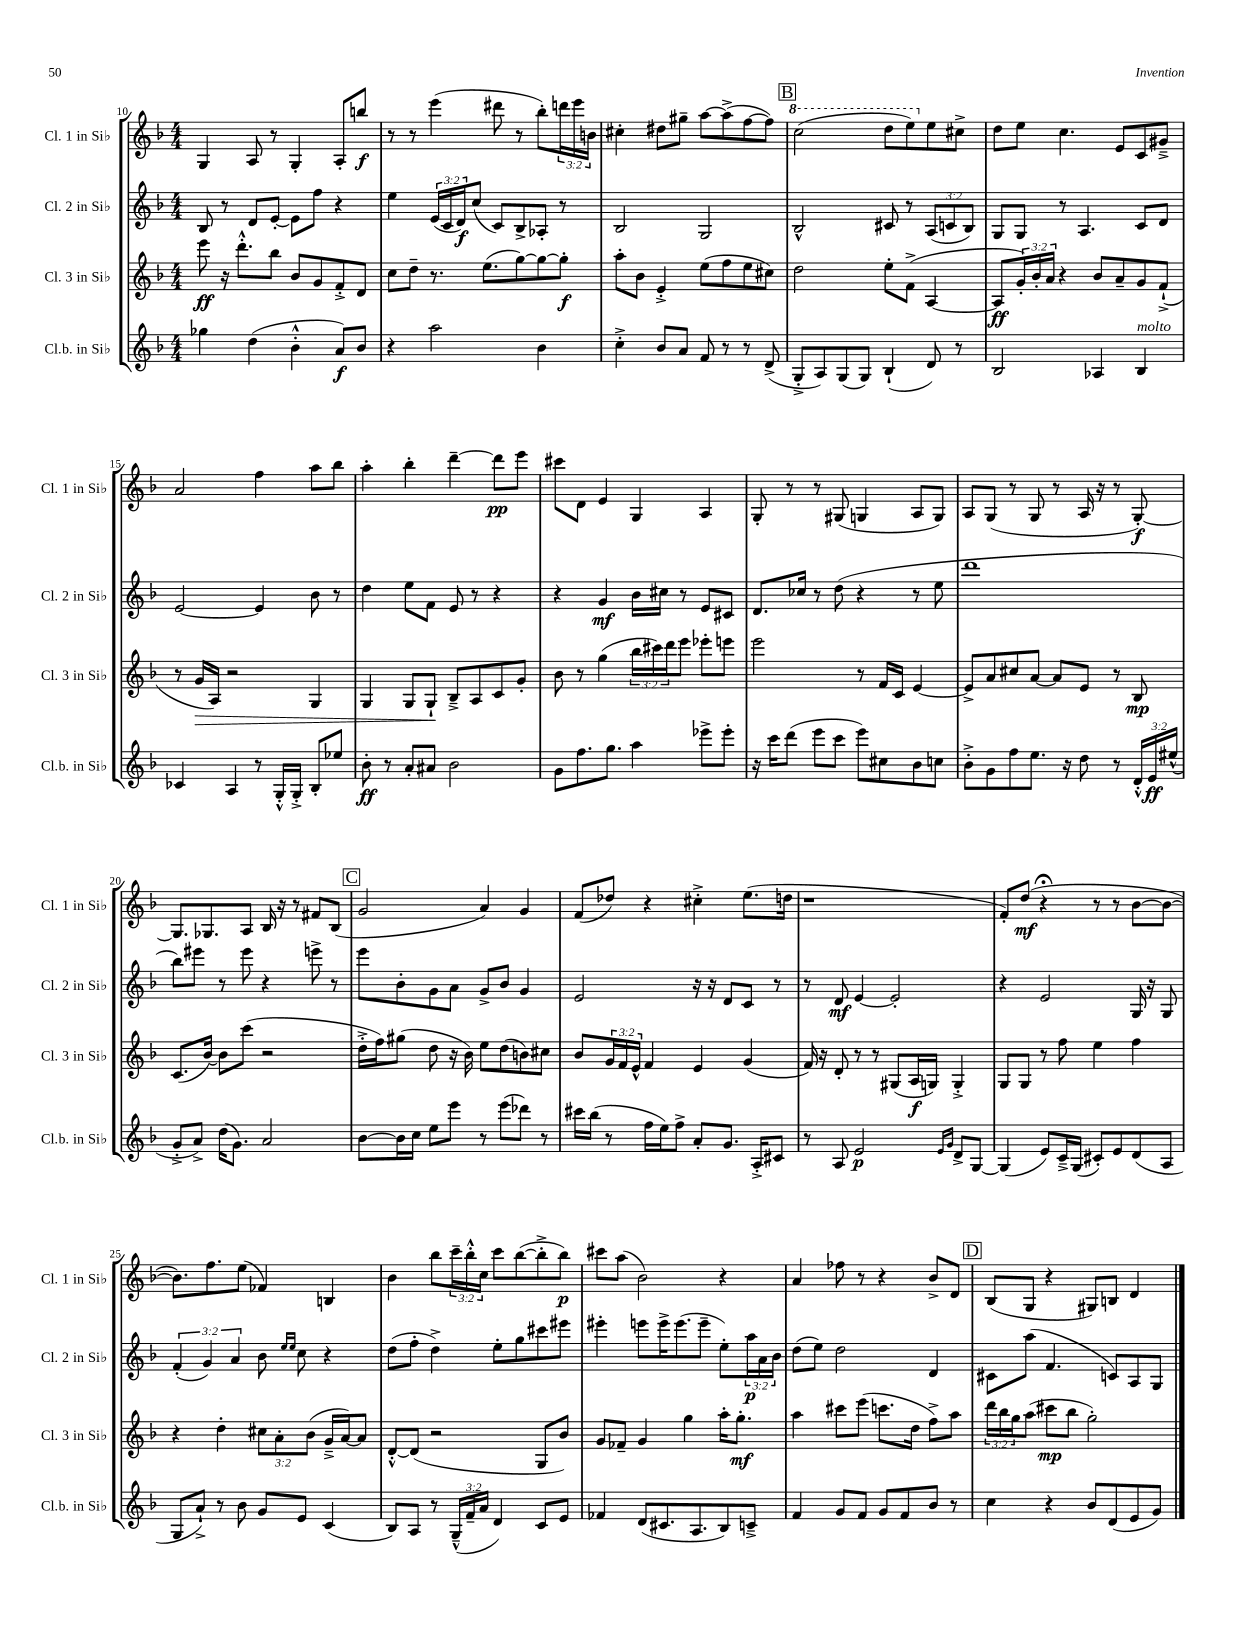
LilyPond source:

<<
\new StaffGroup <<
\new Staff = "s0" \with { instrumentName = "Cl. 1 in Sib" shortInstrumentName = "Cl. 1 in Sib" } {
    \clef treble \key f \major \numericTimeSignature \time 4/4 \override Staff.TupletNumber.text = #tuplet-number::calc-fraction-text
    g4 a8 r8 g4-. a8-. b''8\f |
    r8 r8 e'''4( dis'''8 r8 bes''8-.) \tuplet 3/2 { d'''16 e'''16 b'16 } |
    cis''4-. dis''8 gis''8-- a''8~ a''8->( f''8~ f''8) |
    \mark \markup { \box "B" } \ottava #1 c'''2( d'''8 e'''8) \ottava #0 e''8 cis''8-> |
    d''8 e''8 c''4. e'8 c'8 gis'8---> |
    a'2 f''4 a''8 bes''8 |
    a''4-. bes''4-. d'''4~-- d'''8\pp e'''8 |
    cis'''8 d'8 e'4 g4 a4 |
    g8-. r8 r8 gis8( g4 a8 g8) |
    a8 g8( r8 g8 r8 a16 r16 r8 g8~-.\f) |
    g8. ges8. a8 bes16 r16 r8 fis'8 bes8( |
    \mark \markup { \box "C" } g'2 a'4) g'4 |
    f'8( des''8) r4 cis''4-.-> e''8.( d''16 |
    r1 |
    f'8-.) d''8\mf( r4\fermata r8 r8 bes'8~ bes'8~ |
    bes'8.) f''8. e''8( fes'4) b4 |
    bes'4 bes''8 \tuplet 3/2 { c'''16-- bes''16-.-^ c''16 } c'''8 bes''8~( bes''8-.-> bes''8\p) |
    cis'''8 a''8( bes'2) r4 |
    a'4 fes''8 r8 r4 bes'8-> d'8 |
    \mark \markup { \box "D" } bes8( g8 r4 gis8) b8 d'4 \bar "|." |
}
\new Staff = "s1" \with { instrumentName = "Cl. 2 in Sib" shortInstrumentName = "Cl. 2 in Sib" } {
    \clef treble \key f \major \numericTimeSignature \time 4/4 \override Staff.TupletNumber.text = #tuplet-number::calc-fraction-text
    bes8 r8 d'8 e'8~-. e'8 f''8 r4 |
    e''4 \tuplet 3/2 { e'16( c'16 d'16\f) } c''8( c'8) bes8-> aes8-. r8 |
    bes2 g2 |
    \mark \markup { \box "B" } bes2-^ cis'8 r8 \tuplet 3/2 { a8( c'8 bes8) } |
    g8 g8 r8 a4. c'8 d'8 |
    e'2~ e'4 bes'8 r8 |
    d''4 e''8 f'8 e'8 r8 r4 |
    r4 g'4\mf bes'16 cis''16 r8 e'8 cis'8 |
    d'8. ces''16 r8 d''8( r4 r8 e''8 |
    d'''1 |
    bes''8) eis'''8 r8 eis'''8 r4 e'''8-> r8 |
    \mark \markup { \box "C" } e'''8 bes'8-. g'8 a'8 g'8-> bes'8 g'4 |
    e'2 r16 r16 d'8 c'8 r8 |
    r8 d'8\mf e'4~ e'2-. |
    r4 e'2 g16 r16 g8 |
    \tuplet 3/2 { f'4-.( g'4) a'4 } bes'8 \grace { e''16 e''16 } c''8 r4 |
    d''8( f''8-. d''4->) e''8-. g''8 cis'''8 eis'''8 |
    eis'''4-. e'''8 e'''16-> e'''8.( e'''8-- e''8-.) \tuplet 3/2 { a''16\p a'16 bes'16 } |
    d''8( e''8) d''2 d'4 |
    \mark \markup { \box "D" } cis'8 a''8( f'4. c'8) a8 g8 \bar "|." |
}
\new Staff = "s2" \with { instrumentName = "Cl. 3 in Sib" shortInstrumentName = "Cl. 3 in Sib" } {
    \clef treble \key f \major \numericTimeSignature \time 4/4 \override Staff.TupletNumber.text = #tuplet-number::calc-fraction-text
    e'''8\ff r16 d'''8.-.-^ bes''8 bes'8 g'8 f'8-.-> d'8 |
    c''8 d''8-- r8. e''8.( g''8~) g''8~ g''8-.\f |
    a''8-. bes'8 e'4-.-> e''8( f''8 e''8 cis''8) |
    \mark \markup { \box "B" } d''2 e''8-. f'8->( a4~ |
    a8\ff \tuplet 3/2 { g'16-.) bes'16-. a'16 } r4 bes'8 a'8-- g'8 f'8-!->( |
    r8 g'16\> a16) r2 g4 |
    g4 g8 g8-!\! bes8---> a8 c'8 g'8-. |
    bes'8 r8 g''4( \tuplet 3/2 { bes''16 cis'''16) d'''16 } e'''8 ees'''8-. e'''8 |
    e'''2 r8 f'16 c'16 e'4~ |
    e'8-> a'8 cis''8 a'8~ a'8 e'8 r8 bes8\mp |
    c'8.( bes'16~) bes'8 c'''8( r2 |
    \mark \markup { \box "C" } d''16-.-> f''16) gis''8( d''8 r16 bes'16) e''8 d''8( b'8) cis''8 |
    bes'8 \tuplet 3/2 { g'16 f'16 e'16-^ } f'4 e'4 g'4( |
    f'16) r16 d'8-. r8 r8 gis8( a16\f g16) g4-.-> |
    g8 g8 r8 f''8 e''4 f''4 |
    r4 d''4-. \tuplet 3/2 { cis''8 a'8-. bes'8( } g'16---> a'16~) a'8 |
    d'8~-.-^ d'8( r2 g8 bes'8) |
    g'8 fes'8-- g'4 g''4 a''16-. g''8.-.\mf |
    a''4 cis'''8 e'''8( c'''8. d''16 f''8->) a''8 |
    \mark \markup { \box "D" } \tuplet 3/2 { d'''16 bes''16 g''16 } a''8( cis'''8\mp bes''8 g''2-.) \bar "|." |
}
\new Staff = "s3" \with { instrumentName = "Cl.b. in Sib" shortInstrumentName = "Cl.b. in Sib" } {
    \clef treble \key f \major \numericTimeSignature \time 4/4 \override Staff.TupletNumber.text = #tuplet-number::calc-fraction-text
    ges''4 d''4( bes'4-.-^ a'8\f) bes'8 |
    r4 a''2 bes'4 |
    c''4-.-> bes'8 a'8 f'8 r8 r8 d'8->( |
    \mark \markup { \box "B" } g8-.-> a8) g8( g8) bes4-!( d'8) r8 |
    bes2 aes4 bes4^\markup { \italic "molto" } |
    ces'4 a4 r8 g16-.-^ g16-.-> bes8-. ees''8 |
    bes'8-.\ff r8 a'8-. ais'8 bes'2 |
    g'8 f''8. g''8. a''4 ees'''8-> ees'''8-. |
    r16 c'''16 d'''8( e'''8 c'''8 e'''8) cis''8 bes'8 c''8 |
    bes'8-.-> g'8 f''8 e''8. r16 d''8 r8 \tuplet 3/2 { d'16-.-^ e'16\ff eis''16-^( } |
    g'8-.-> a'8->) d''16( g'8.) a'2 |
    \mark \markup { \box "C" } bes'8~ bes'16 c''16 e''8 e'''8 r8 e'''8( des'''8) r8 |
    cis'''16 bes''16( r8 f''16 e''16) f''8-> a'8-. g'8. a16-.-> cis'8 |
    r8 a8 e'2\p \grace { e'16 g'16 } d'8-> g8~ |
    g4( e'8) c'16---> g16( cis'8-.) e'8 d'8( a8 |
    g8 a'8-!->) r8 bes'8 g'8 e'8 c'4( |
    bes8) a8 r8 \tuplet 3/2 { g16---^( f'16-- a'16 } d'4) c'8 e'8 |
    fes'4 d'8( cis'8. a8. bes8) c'8---> |
    f'4 g'8 f'8 g'8 f'8 bes'8 r8 |
    \mark \markup { \box "D" } c''4 r4 bes'8 d'8( e'8 g'8) \bar "|." |
}
>>
>>
\layout { \context { \Score currentBarNumber = #10 } }
